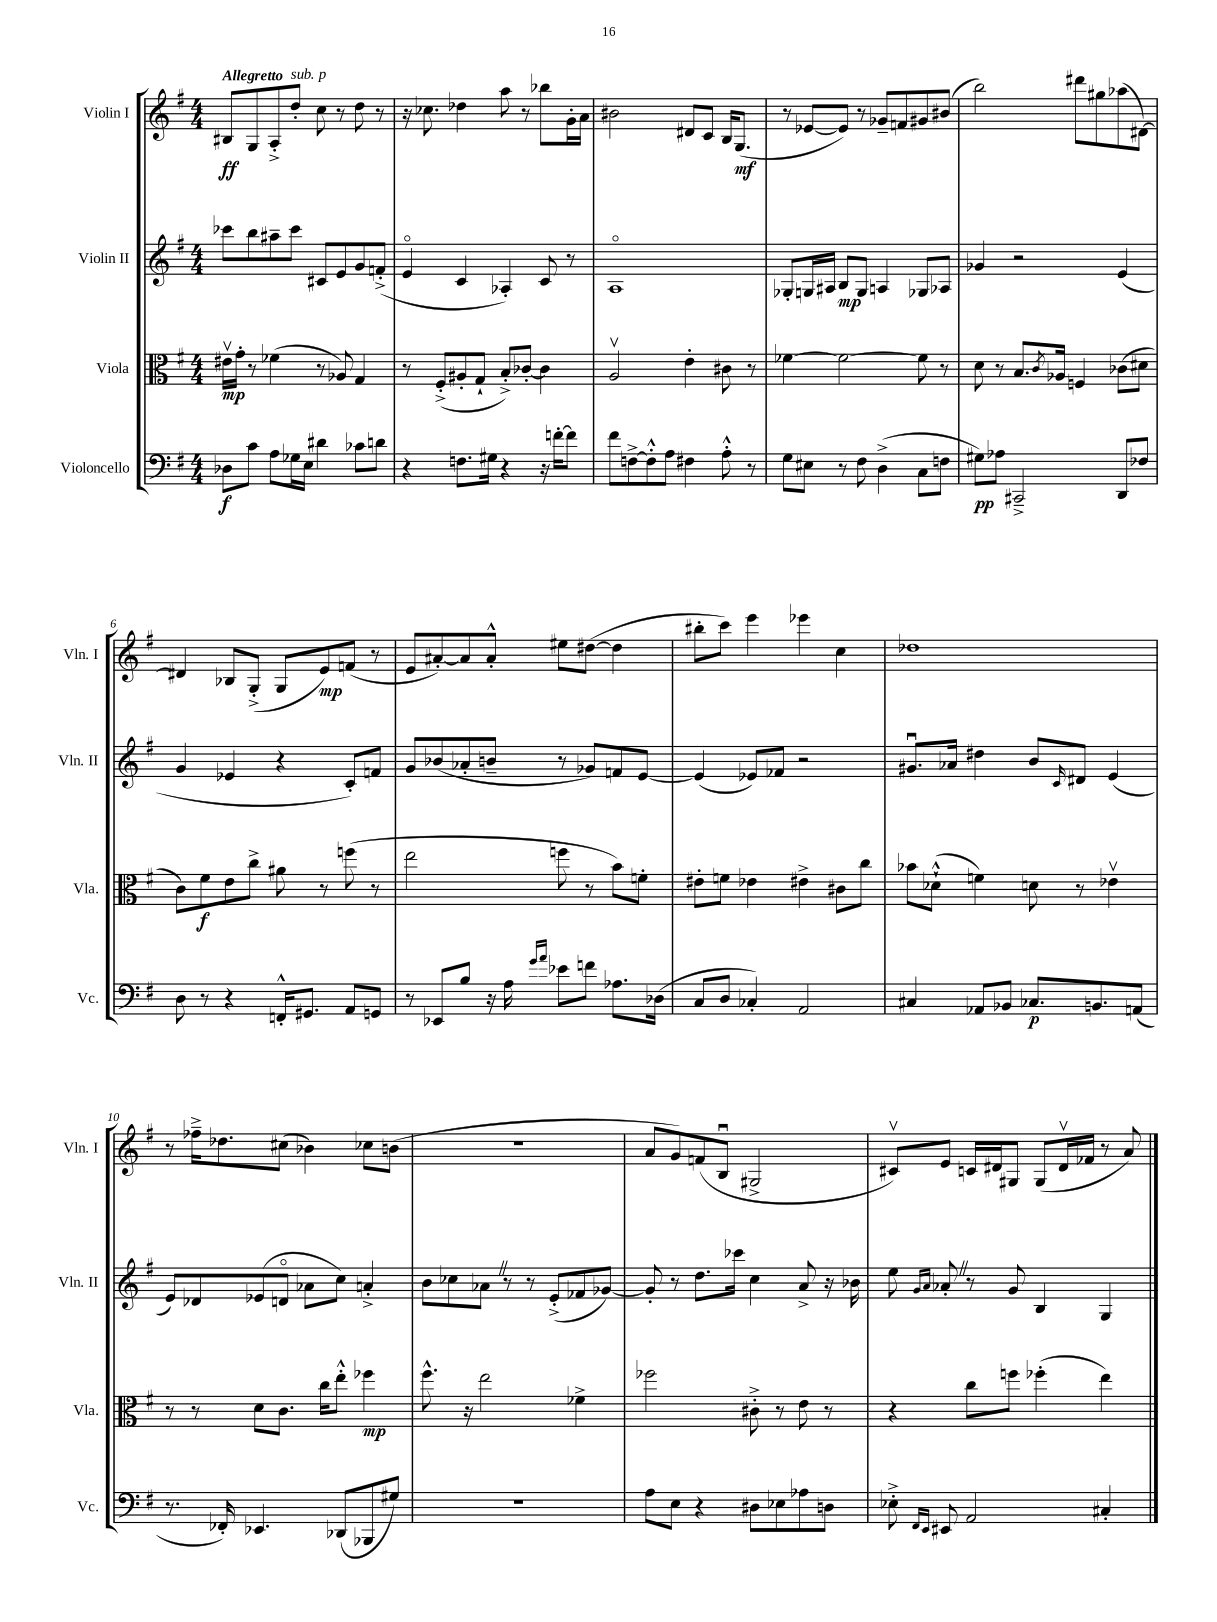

**kern	**dynam	**kern	**dynam	**kern	**dynam	**kern	**dynam
*part4	*part4	*part3	*part3	*part2	*part2	*part1	*part1
*staff4	*staff4	*staff3	*staff3	*staff2	*staff2	*staff1	*staff1
*I"Violoncello	*	*I"Viola	*	*I"Violin II	*	*I"Violin I	*
*I'Vc.	*	*I'Vla.	*	*I'Vln. II	*	*I'Vln. I	*
*clefF4	*	*clefC3	*	*clefG2	*	*clefG2	*
*k[f#]	*	*k[f#]	*	*k[f#]	*	*k[f#]	*
*M4/4	*	*M4/4	*	*M4/4	*	*M4/4	*
=1	=1	=1	=1	=1	=1	=1	=1
!	!	!	!	!	!	!LO:TX:a:B:t=Allegretto	!
8D-X\L	f	16e#Xv\LL	mp	8ccc-X\L	.	8B#X/L	ff
.	.	16g'\JJ	.	.	.	.	.
8c\J	.	8r	.	8bb\	.	8G/	.
8A\L	.	(4f-X\	.	8aa#X~\	.	8A'^/	.
!	!	!	!	!	!	!LO:TX:a:i:t=sub. p	!
16G-X\L	.	.	.	8ccc-\J	.	8dd'/J	.
16E\JJ	.	.	.	.	.	.	.
4d#X\	.	8r	.	8c#X/L	.	8cc\	.
.	.	8A-X/)	.	8e/	.	8r	.
8c-X\L	.	4G/	.	8g/	.	8dd\	.
8dn\J	.	.	.	(8fn'^/J	.	8r	.
=2	=2	=2	=2	=2	=2	=2	=2
4r	.	8r	.	4e/	.	16r	.
.	.	.	.	.	.	8.cc-X\	.
.	.	(8F#'^/L	.	.	.	.	.
8.Fn\L	.	8A#X'/	.	4c/	.	4dd-X\	.
.	.	8G`/J	.	.	.	.	.
16G#X\Jk	.	.	.	.	.	.	.
4r	.	8B'^/L)	.	4A-X'/)	.	8aa\	.
.	.	[8c-X'/J	.	.	.	8r	.
16r	.	4c-\]	.	8c/	.	8bb-X\L	.
[16fn'\KL	.	.	.	.	.	.	.
8f\J]	.	.	.	8r	.	16g'\L	.
.	.	.	.	.	.	16a\JJ	.
=3	=3	=3	=3	=3	=3	=3	=3
8f#\L	.	2Av/	.	1A	.	2b#X\	.
[8Fn^\	.	.	.	.	.	.	.
8F'^^\]	.	.	.	.	.	.	.
8A\J	.	.	.	.	.	.	.
4F#X\	.	4e'\	.	.	.	8d#X/L	.
.	.	.	.	.	.	8c/J	.
8A'^^\	.	8c#X\	.	.	.	16B/KL	.
.	.	.	.	.	.	(8.G/J	mf
8r	.	8r	.	.	.	.	.
=4	=4	=4	=4	=4	=4	=4	=4
8G\L	.	[4f-X\	.	8G-X'/L	.	8r	.
8E#X\J	.	.	.	16Gn/L	.	[8e-X/L	.
.	.	.	.	16A#X/JJ	.	.	.
8r	.	2f-\_	.	8B/L	mp	8e-/J])	.
8F#\	.	.	.	8G/J	.	8r	.
(4D^\	.	.	.	4An/	.	8g-X~/L	.
.	.	.	.	.	.	8fn/	.
8C\L	.	8f-\]	.	8G-X/L	.	8g#X/	.
8Fn\J	.	8r	.	8A-X/J	.	(8b#X/J	.
=5	=5	=5	=5	=5	=5	=5	=5
8G#X\L)	pp	8d\	.	4g-X/	.	2bb\)	.
8A-X\J	.	8r	.	.	.	.	.
2CC#X~^/	.	8.B/L	.	2r	.	.	.
.	.	8qc/	.	.	.	.	.
.	.	16A-X/Jk	.	.	.	.	.
.	.	4Fn/	.	.	.	8ddd#X\L	.
.	.	.	.	.	.	8gg#X\	.
8DD/L	.	(8c-X\L	.	(4e/	.	(8aa-X\	.
8F-X/J	.	8d#X\J	.	.	.	[8d#X\J)	.
!!LO:LB:g=z
=6	=6	=6	=6	=6	=6	=6	=6
8D\	.	8c\L)	.	4g/	.	4d#X/]	.
8r	.	8f#\	f	.	.	.	.
4r	.	8e\	.	4e-X/	.	8B-X/L	.
.	.	8cc^\J	.	.	.	(8G'^/J	.
16FFn'^^/KL	.	8a#X\	.	4r	.	8G/L	.
8.GG#X/J	.	.	.	.	.	.	.
.	.	8r	.	.	.	8e/)	mp
8AA/L	.	(8ffn\	.	8c'/L)	.	(8fn/J	.
8GGn/J	.	8r	.	8fn/J	.	8r	.
=7	=7	=7	=7	=7	=7	=7	=7
8r	.	2ee\	.	8g/L	.	8e/L	.
8EE-X/L	.	.	.	(8b-X/	.	[8a#X'/)	.
8B/J	.	.	.	8a-X'/	.	8a#/]	.
16r	.	.	.	8bn~/J	.	8a#'^^/J	.
16A\	.	.	.	.	.	.	.
16qqg/LL	.	.	.	.	.	.	.
16qqa/JJ	.	.	.	.	.	.	.
8e-X\L	.	8ffn\	.	8r	.	8ee#X\L	.
8fn\J	.	8r	.	8g-X/L)	.	([8dd#X\J	.
8.A-X\L	.	8b\L)	.	8fn/	.	4dd#\]	.
.	.	8fn'\J	.	[8e/J	.	.	.
(16D-X\Jk	.	.	.	.	.	.	.
=8	=8	=8	=8	=8	=8	=8	=8
8C/L	.	8e#X'\L	.	(4e/]	.	8bb#X'\L	.
8D/J	.	8fn\J	.	.	.	8ccc\J)	.
4C-X'/)	.	4e-X\	.	8e-X/L)	.	4eee\	.
.	.	.	.	8f-X/J	.	.	.
2AA/	.	4e#X^\	.	2r	.	4eee-X\	.
.	.	8c#X\L	.	.	.	4cc\	.
.	.	8cc\J	.	.	.	.	.
=9	=9	=9	=9	=9	=9	=9	=9
4C#X/	.	8b-X\L	.	8.g#Xu/L	.	1dd-X	.
.	.	(8d-X`^^\J	.	.	.	.	.
.	.	.	.	16a-X/Jk	.	.	.
8AA-X/L	.	4fn\)	.	4dd#X\	.	.	.
8BB-X/J	.	.	.	.	.	.	.
8.C-X/L	p	8dn\	.	8b/L	.	.	.
.	.	.	.	16qqc/	.	.	.
.	.	8r	.	8d#X/J	.	.	.
8.BBn/	.	.	.	.	.	.	.
.	.	4e-Xv\	.	(4e/	.	.	.
(8AAn/J	.	.	.	.	.	.	.
!!LO:LB:g=z
=10	=10	=10	=10	=10	=10	=10	=10
8.r	.	8r	.	8e/L)	.	8r	.
.	.	8r	.	8d-X/	.	16ff-X~^\KL	.
16FF-X'/)	.	.	.	.	.	8.dd-X\	.
4.EE-X/	.	8d\L	.	(8e-X/	.	.	.
.	.	8.c\J	.	8dn/J	.	(8cc#X\J	.
.	.	.	.	8a-X\L	.	4b-X\)	.
.	.	16cc\KL	.	.	.	.	.
(8DD-X/L	.	8ee'^^\J	.	8cc\J)	.	.	.
8BBB-X/	.	4ff-X\	mp	4an'^/	.	8cc-X\L	.
8G#X/J)	.	.	.	.	.	(8bn\J	.
=11	=11	=11	=11	=11	=11	=11	=11
1r	.	8.ff#^^\	.	8b\L	.	1r	.
.	.	.	.	8cc-X\	.	.	.
.	.	16r	.	.	.	.	.
.	.	2ee\	.	8a-XZ\J	.	.	.
.	.	.	.	8r	.	.	.
.	.	.	.	8r	.	.	.
.	.	.	.	(8e'^/L	.	.	.
.	.	4f-X^\	.	8f-X/	.	.	.
.	.	.	.	[8g-X/J)	.	.	.
=12	=12	=12	=12	=12	=12	=12	=12
8A\L	.	2ff-X\	.	8g-'/]	.	8a/L	.
8E\J	.	.	.	8r	.	8g/)	.
4r	.	.	.	8.dd\L	.	(8fn/	.
.	.	.	.	.	.	8Bu/J	.
.	.	.	.	16ccc-X\Jk	.	.	.
8D#X\L	.	8c#X'^\	.	4cc\	.	2G#X^/	.
8E-X\	.	8r	.	.	.	.	.
8A-X\	.	8e\	.	8a^/	.	.	.
8Dn\J	.	8r	.	16r	.	.	.
.	.	.	.	16b-X\	.	.	.
=13	=13	=13	=13	=13	=13	=13	=13
8E-X'^\	.	4r	.	8ee\	.	8c#Xv/L)	.
16qqFF#/LL	.	.	.	16qqg/LL	.	.	.
16qqEE/JJ	.	.	.	16qqa/JJ	.	.	.
8EE#X/	.	.	.	8a-X'Z/	.	8e/J	.
2AA/	.	8cc\L	.	8r	.	16cn/LL	.
.	.	.	.	.	.	16d#X/J	.
.	.	8ffn\J	.	8g/	.	8G#X/J	.
.	.	(4ff-X'\	.	4B/	.	(8G#/L	.
.	.	.	.	.	.	16d#v/L	.
.	.	.	.	.	.	16f-X/JJ	.
4C#X'/	.	4ee\)	.	4G/	.	8r	.
.	.	.	.	.	.	8a/)	.
==	==	==	==	==	==	==	==
*-	*-	*-	*-	*-	*-	*-	*-
